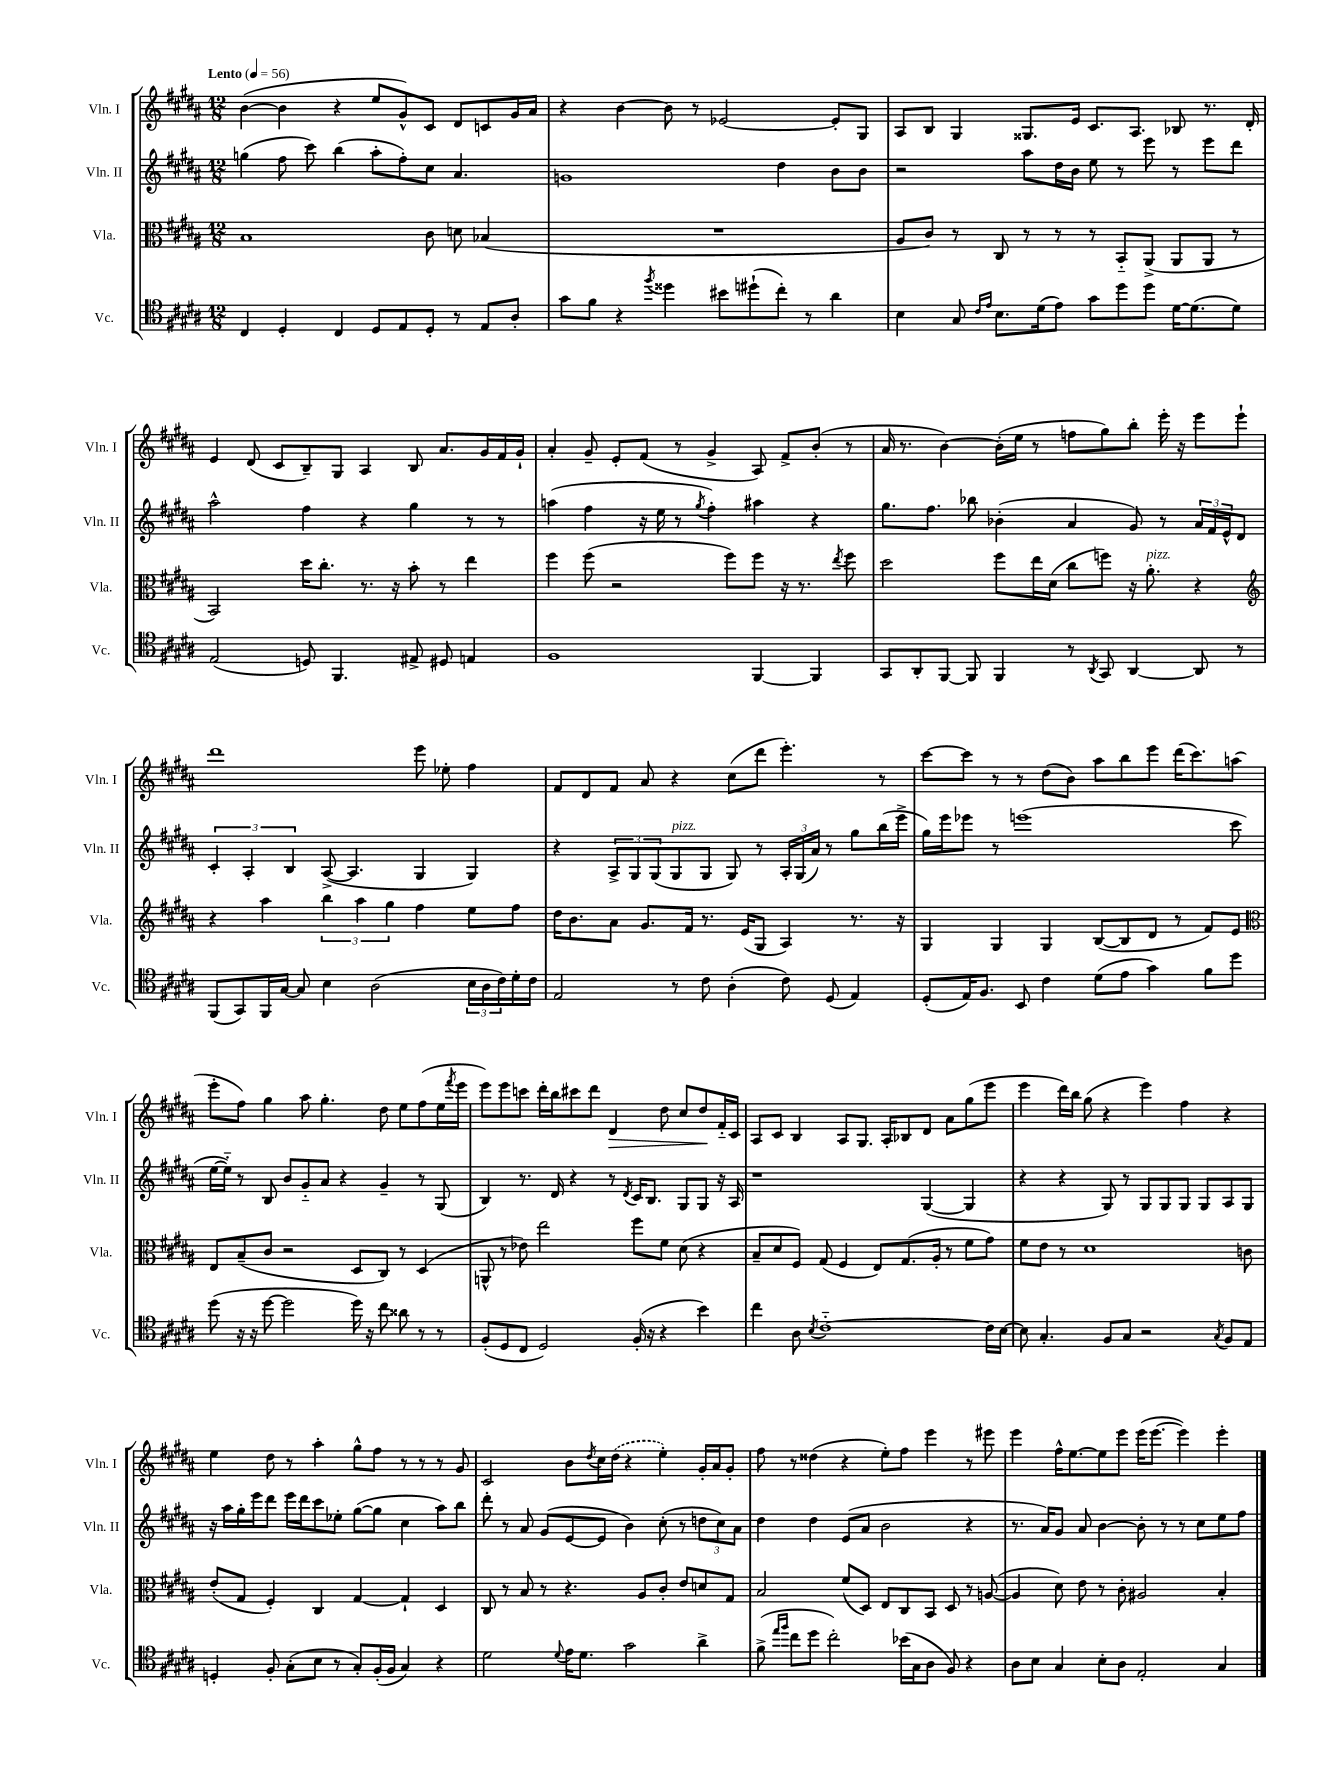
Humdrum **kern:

**kern	**kern	**kern	**kern
*staff4	*staff3	*staff2	*staff1
*clefC4	*clefC3	*clefG2	*clefG2
*k[f#c#g#d#a#]	*k[f#c#g#d#a#]	*k[f#c#g#d#a#]	*k[f#c#g#d#a#]
*M12/8	*M12/8	*M12/8	*M12/8
*MM56	*MM56	*MM56	*MM56
4C#	1B	(4gg	([4b
4D#'	.	8ff#	4b]
.	.	8ccc#)	.
4C#	.	(4bb	4r
8D#	.	8aa#'	8ee
8E	.	8ff#')	8g#^^)
8D#'	8c#	8cc#	8c#
8r	8d	4.a#	8d#
8E	(4B-	.	8c
8A#'	.	.	16g#
.	.	.	16a#
=	=	=	=
8g#	1.r	1g	4r
8f#	.	.	.
4r	.	.	[4b
8qff#	.	.	.
4dd##	.	.	8b]
.	.	.	8r
8b#	.	.	[2e-
(8dd#`	.	.	.
8cc#')	.	4dd#	.
8r	.	.	.
4a#	.	8b	8e-']
.	.	8b	8G#
=	=	=	=
4B	8A#	2r	8A#
.	8c#)	.	8B
8G#	8r	.	4G#
16qqc#	.	.	.
16qqe	.	.	.
8.B	8C#	.	.
.	8r	8aa#	8.G##
(16d#	.	.	.
8e)	8r	16dd#	.
.	.	16b	16e
8g#	8r	8ee	8.c#
8dd#	8BB'~	8r	.
.	.	.	8.A#
8dd#	(8AA#^	8eee	.
[16d#	8AA#	8r	8B-
(8.d#]	.	.	.
.	8AA#	8eee	8.r
8d#)	8r	8ddd#	.
.	.	.	16d#'
=	=	=	=
(2E	2BB)	2aa#^^	4e
.	.	.	(8d#
.	.	.	8c#
8D)	16dd#	4ff#	8B~)
.	8.cc#'	.	.
4.FF#	.	.	8G#
.	8.r	4r	4A#
.	16r	.	.
8E#^	8b'	4gg#	8B
8D#	8r	.	8.a#
4E	4ee	8r	.
.	.	.	16g#
.	.	8r	16f#
.	.	.	16g#`
=	=	=	=
1F#	4ff#	(4aa	4a#'
.	(8ff#	4ff#	8g#~
.	2r	.	8e'
.	.	16r	(8f#
.	.	16ee	.
.	.	8r	8r
.	.	8qgg#	.
.	.	4ff#')	4g#^
.	8ff#)	.	.
[4FF#	8ff#	4aa#	8A#)
.	16r	.	8f#^
.	8.r	.	.
4FF#]	.	4r	(8b'
.	8qee	.	.
.	8ff#	.	8r
=	=	=	=
8GG#	2dd#	8.gg#	16a#
.	.	.	8.r
8AA#'	.	.	.
.	.	8.ff#	.
[8FF#	.	.	[4b)
8FF#]	.	8bb-	.
4FF#	8ff#	(4b-'	(16b']
.	.	.	16ee
.	16ee	.	8r
.	(16d#	.	.
8r	8cc#	4a#	8ff
8qAA#	.	.	.
8GG#	8ff)	.	8gg#)
[4AA#	16r	8g#)	8bb'
.	8.a#'	.	.
.	.	8r	16eee'
.	.	.	16r
8AA#]	4r	24a#	8eee
.	.	24f#	.
.	.	24e^^	.
8r	.	8d#	8eee`
=	=	=	=
*	*clefG2	*	*
(8FF#	4r	6c#'	1ddd#
8GG#)	.	.	.
.	.	6A#'	.
16FF#	4aa#	.	.
[16G#	.	.	.
.	.	6B	.
8G#]	.	.	.
4B	6bb	([8A#^	.
.	.	4.A#]	.
.	6aa#	.	.
(2A#	.	.	.
.	6gg#	.	.
.	4ff#	4G#	8eee
.	.	.	8ee-'
24B	8ee	4G#)	4ff#
24A#	.	.	.
24c#)	.	.	.
16d#'	8ff#	.	.
16c#	.	.	.
=	=	=	=
2E	16dd#	4r	8f#
.	8.b	.	.
.	.	.	8d#
.	8a#	12A#^	8f#
.	.	12G#	.
.	8.g#	.	8a#
.	.	(12G#	.
8r	.	8G#	4r
.	16f#	.	.
8c#	8.r	8G#	.
(4A#'	.	8G#)	(8cc#
.	(16e	.	.
.	8G#	8r	8ddd#
8c#)	4A#)	24A#'	4.eee')
.	.	(24G#	.
.	.	24a#)	.
(8D#	.	8r	.
4E)	8.r	8gg#	.
.	.	(16bb	8r
.	16r	16eee^	.
=	=	=	=
(8D#'	4G#	16gg#)	[8ccc#
.	.	16eee	.
16E)	.	8eee-	8ccc#]
8.F#	.	.	.
.	4G#	8r	8r
8BB	.	(1eee	8r
4c#	4G#	.	(8dd#
.	.	.	8b)
(8d#	([8B	.	8aa#
8e	8B]	.	8bb
4g#)	8d#	.	8eee
.	8r	.	(16ddd#
.	.	.	8.ccc#)
8f#	8f#)	.	.
8dd#	8e	8ccc#	(8aa
=	=	=	=
*	*clefC3	*	*
(8dd#	8E	[16ee	8eee'
.	.	16ee'~])	.
16r	(8B~	8r	8ff#)
16r	.	.	.
[8dd#	8c#	8B	4gg#
2dd#]	2r	8b	.
.	.	8g#'~	8aa#
.	.	8a#	4.gg#'
.	.	4r	.
16dd#)	8D#	.	.
16r	.	.	.
8cc#	8C#)	4g#~	8dd#
8a##	8r	.	8ee
8r	(4D#	8r	(8ff#
8r	.	(8G#	16ee
.	.	.	8qfff#
.	.	.	16eee
=	=	=	=
(8F#'	8AA^^	4B)	8eee)
8D#	8r	.	8eee
8C#	8e-)	8.r	8ccc
2D#)	2ee	.	16ddd#'
.	.	16d#	16bb
.	.	4r	8ccc#
.	.	.	8ddd#
.	.	8r	4d#
.	.	8qd#	.
(16F#'	8ff#	16c#	.
16r	.	8.B	.
4r	8f#	.	8dd#
.	(8d#	8G#	8cc#
4b)	4r	8G#	8dd#
.	.	16r	16f#'~
.	.	16A#	16c#
=	=	=	=
4cc#	8B~	1r	8A#
.	8d#	.	8c#
8A#	8F#)	.	4B
8qB	.	.	.
[1c#'~	(8G#	.	.
.	4F#	.	8A#
.	.	.	8.G#
.	8E)	.	.
.	.	.	16A#'
.	(8.G#	.	8B-
.	.	([4G#	8d#
.	16A#'	.	.
.	8r	.	8a#
.	8f#	4G#]	(8gg#
16c#]	8g#)	.	8eee
[16B	.	.	.
=	=	=	=
8B]	8f#	4r	4eee
4.G#'	8e	.	.
.	8r	4r	16ddd#)
.	.	.	16bb
.	1d#	.	(8gg#
8F#	.	8G#)	4r
8G#	.	8r	.
2r	.	8G#	4eee)
.	.	8G#	.
.	.	8G#	4ff#
.	.	8G#	.
8qG#	.	.	.
8F#	.	8A#	4r
8E	8c	8G#	.
=	=	=	=
4D'	(8e'	16r	4ee
.	.	16aa#	.
.	8G#	16gg#'	.
.	.	16eee	.
8F#'	4F#')	8ddd#	8dd#
(8G#'	.	16eee	8r
.	.	16ddd#	.
8B	4C#	8ccc#	4aa#'
8r	.	8ee-'	.
8G#')	[4G#	([8gg#	8gg#^^
(16F#'	.	8gg#]	8ff#
16F#	.	.	.
4G#)	4G#`]	4cc#	8r
.	.	.	8r
4r	4D#	8aa#)	8r
.	.	8bb	8g#
=	=	=	=
2d#	8C#	8ddd#'	2c#
.	8r	8r	.
.	8B	8a#	.
.	8r	(8g#	.
8qqd#	.	.	.
16e	4.r	[8e	8b
8.d#	.	.	.
.	.	.	8qdd#
.	.	8e]	16cc#
.	.	.	(16dd#
2g#	.	4b)	4r
.	8A#	.	.
.	8c#'	(8cc#'	4ee')
.	8e	8r	.
4a#^	8d	12dd	16g#'
.	.	.	16a#
.	.	12cc#)	.
.	8G#	.	8g#'
.	.	12a#	.
=	=	=	=
(8f#^	2B	4dd#	8ff#
16qqee	.	.	.
16qqff#	.	.	.
8cc#	.	.	8r
8dd#	.	4dd#	(4dd##
2cc#')	.	.	.
.	(8f#	(8e	4r
.	8D#)	8a#	.
.	8E	2b	8ee')
(16b-	8C#	.	8ff#
16G#	.	.	.
8A#	8BB	.	4eee
8F#)	8D#	.	.
4r	8r	4r	8r
.	([8A	.	8eee#
=	=	=	=
8A#	4A]	8.r	4eee
8B	.	.	.
.	.	16a#)	.
4G#	8d#)	8g#	16ff#^^
.	.	.	[8.ee
.	8e	8a#	.
8B'	8r	[4b	8ee]
8A#	8c#'	.	8eee
2E'	2A#	8b']	(16eee
.	.	.	[8.eee
.	.	8r	.
.	.	8r	4eee])
.	.	8cc#	.
4G#	4B'	8ee	4eee'
.	.	8ff#	.
==	==	==	==
*-	*-	*-	*-
